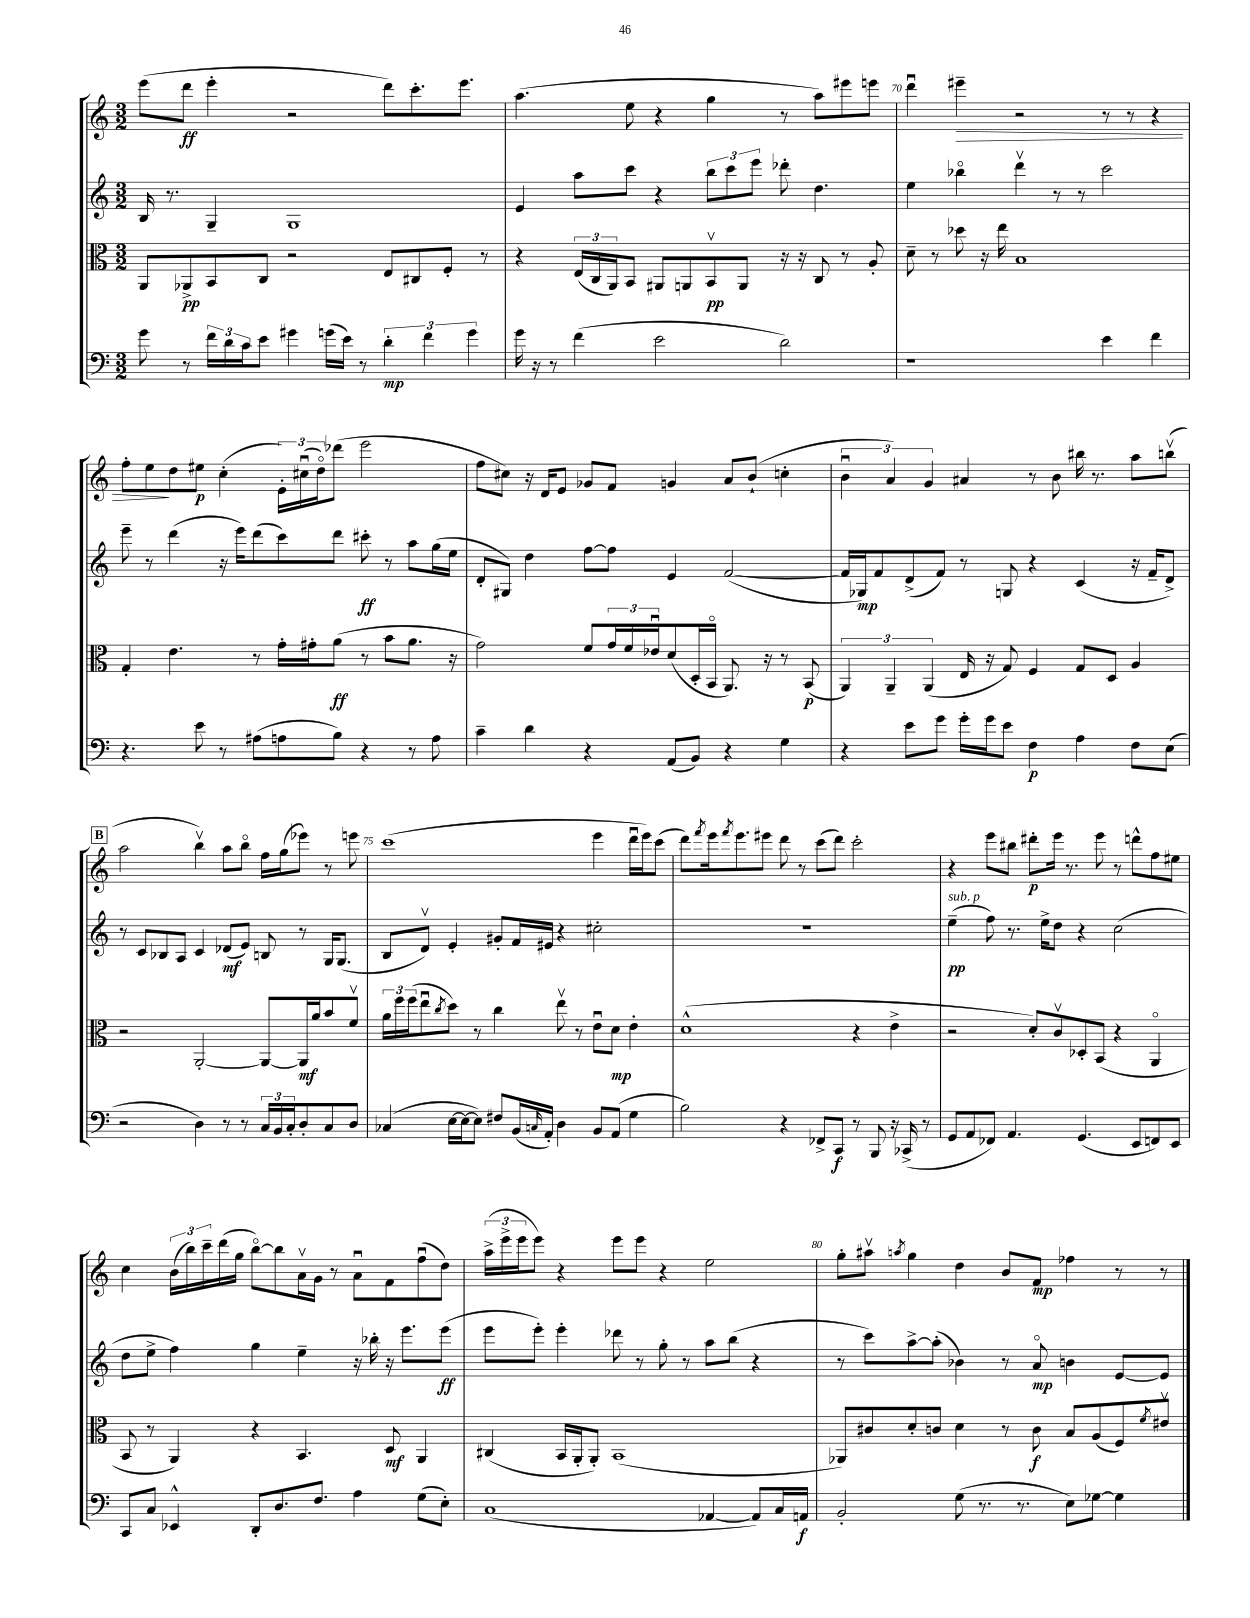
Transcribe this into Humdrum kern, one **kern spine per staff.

**kern	**kern	**kern	**kern
*staff4	*staff3	*staff2	*staff1
*clefF4	*clefC3	*clefG2	*clefG2
*k[]	*k[]	*k[]	*k[]
*M3/2	*M3/2	*M3/2	*M3/2
8g	8AA	16B	(8eee
.	.	8.r	.
8r	8AA-^	.	8ddd
24f	8BB	4G~	4eee'
24d	.	.	.
24c	.	.	.
8e	8C	.	.
4g#	2r	1G	2r
(16g	.	.	.
16e)	.	.	.
8r	.	.	.
6d'	8E	.	8ddd)
.	8C#	.	8.ccc'
6f	.	.	.
.	8F'	.	.
.	.	.	8.eee
6g	.	.	.
.	8r	.	.
=	=	=	=
16g	4r	4e	(4.aa
16r	.	.	.
8r	.	.	.
(4f	(24E	8aa	.
.	24C	.	.
.	24AA)	.	.
.	8BB	8ccc	8ee
2e	8AA#	4r	4r
.	8AA	.	.
.	8BBv	12bb	4gg
.	.	12ccc	.
.	8AA	.	.
.	.	12eee	.
2d)	16r	8ddd-'	8r
.	16r	.	.
.	8C	4.dd	8aa)
.	8r	.	8eee#
.	8A'	.	8eee
=	=	=	=
1r	8d~	4ee	4dddu
.	8r	.	.
.	8dd-	4bb-o	4eee#~
.	16r	.	.
.	16ee	.	.
.	1B	4dddv	2r
.	.	8r	.
.	.	8r	.
4e	.	2ccc	8r
.	.	.	8r
4f	.	.	4r
=	=	=	=
4.r	4G'	8eee~	8ff'
.	.	8r	8ee
.	4.e	(4ddd	8dd
8e	.	.	8ee#
8r	.	16r	(4cc'
.	.	16eee)	.
(8A#	8r	(8ddd	.
8A	16g'	8ccc)	24e')
.	.	.	(24cc#u
.	16g#'	.	.
.	.	.	24ddo)
8B)	(8a	8ddd	(8ddd-
4r	8r	8ccc#'	2eee
.	8b	8r	.
8r	8.a	8aa	.
8A	.	(16gg	.
.	16r	16ee	.
=	=	=	=
4c~	2g)	8d'	8ff
.	.	8G#)	8cc#)
4d	.	4dd	16r
.	.	.	16d
.	.	.	8e
4r	8f	[8ff	8g-
.	24g	8ff]	8f
.	24f	.	.
.	24e-u	.	.
(8AA	(8d	4e	4g
8BB)	16D'	.	.
.	16BBo	.	.
4r	8.AA)	([2f	8a
.	.	.	(8b`
.	16r	.	.
4G	8r	.	4cc'
.	(8BB	.	.
=	=	=	=
4r	6AA)	16f]	6bu
.	.	16G-)	.
.	.	8f	.
.	6AA~	.	6a)
8e	.	(8d^	.
.	(6AA	.	6g
8g	.	8f)	.
16g'	16E	8r	4a#
16g	16r	.	.
8e	8G)	8G	.
4F	4F	4r	8r
.	.	.	8b
4A	8G	(4c	16bb#
.	.	.	8.r
.	8D	.	.
8F	4A	16r	8aa
.	.	16f~	.
(8E	.	8d^)	(8bbv
=	=	=	=
2r	2r	8r	2aa
.	.	8c	.
.	.	8B-	.
.	.	8A	.
4D)	[2AA'	4c	4bbv)
8r	.	(8d-	8aa
8r	.	8e)	8bbo
24C	8AA_	8B	16ff
24BB	.	.	.
.	.	.	(16gg
24C'	.	.	.
8D'	16AA]	8r	8eee-)
.	16a	.	.
8C	8b	16G	8r
.	.	(8.G	.
8D	8fv	.	8eee
=	=	=	=
(4C-	24a	8B	(1ccc
.	24ff	.	.
.	(24ff	.	.
.	8eeu	8dv)	.
.	8qcc	.	.
[16E	8dd)	4e'	.
16E_	.	.	.
8E])	8r	.	.
8F#	4cc	8g#'	.
(16BB	.	16f	.
16qqC	.	.	.
16AA')	.	16e#	.
4D	8eev	4r	.
.	8r	.	.
8BB	8eu	2cc#'	4eee
(8AA	8d	.	.
4G	4e'	.	16dddu
.	.	.	16eee)
.	.	.	(8ccc
=	=	=	=
2B)	(1d^^	1.r	8ddd)
.	.	.	8qfff
.	.	.	16eee
.	.	.	8qfff
.	.	.	8.eee
.	.	.	8eee#
4r	.	.	8ddd
.	.	.	8r
8FF-^	.	.	(8ccc
8CC	.	.	8ddd)
8r	4r	.	2ccc'
8BBB	.	.	.
16r	4e^	.	.
(16CC-^	.	.	.
8r	.	.	.
=	=	=	=
8GG	2r	(4ee~	4r
8AA	.	.	.
8FF-)	.	8ff)	8eee
4.AA	.	8.r	8bb#
.	8d')	.	8ddd#'
.	.	16ee^	.
.	8cv	8dd	16eee
.	.	.	8.r
(4.GG	8D-'	4r	.
.	(8BB	.	8eee
.	4r	(2cc	8r
8EE	.	.	8ddd^^
8FF)	4AAo	.	8ff
8EE	.	.	8ee#
=	=	=	=
8CC	8BB	8dd	4cc
8C	8r	8ee^	.
4EE-^^	4AA)	4ff)	(24b
.	.	.	24bb)
.	.	.	24ccc~
.	.	.	(16ddd
.	.	.	16gg
8DD'	4r	4gg	[8bbo)
8.D	.	.	8bb]
.	4.BB	4ee~	16av
8.F	.	.	16g
.	.	.	8r
4A	.	16r	8au
.	.	16bb-'	.
.	8D	16r	8f
.	.	8.eee	.
(8G	4AA	.	(8ffu
8E')	.	(8eee	8dd)
=	=	=	=
(1C	(4C#	8eee	(24aa^
.	.	.	24eee^
.	.	.	24eee
.	.	8eee')	8eee)
.	16BB	4eee'	4r
.	16AA'	.	.
.	8AA')	.	.
.	(1BB	8ddd-	8eee
.	.	8r	8eee
.	.	8gg'	4r
.	.	8r	.
[4AA-	.	8aa	2ee
.	.	(8bb	.
8AA-])	.	4r	.
16C	.	.	.
16AA	.	.	.
=	=	=	=
2BB'	8AA-)	8r	8gg'
.	8c#	8ccc)	8aa#v
.	.	.	8qaa
.	8d'	[8aa^	4gg
.	8c	(8aa']	.
(8G	4d	4b-)	4dd
8.r	.	.	.
.	8r	8r	8b
8.r	.	.	.
.	8c	8ao	8f
8E)	8B	4b	4ff-
[8G-	(8A	.	.
4G-]	8F)	[8e	8r
.	8qf	.	.
.	8e#v	8e]	8r
==	==	==	==
*-	*-	*-	*-
